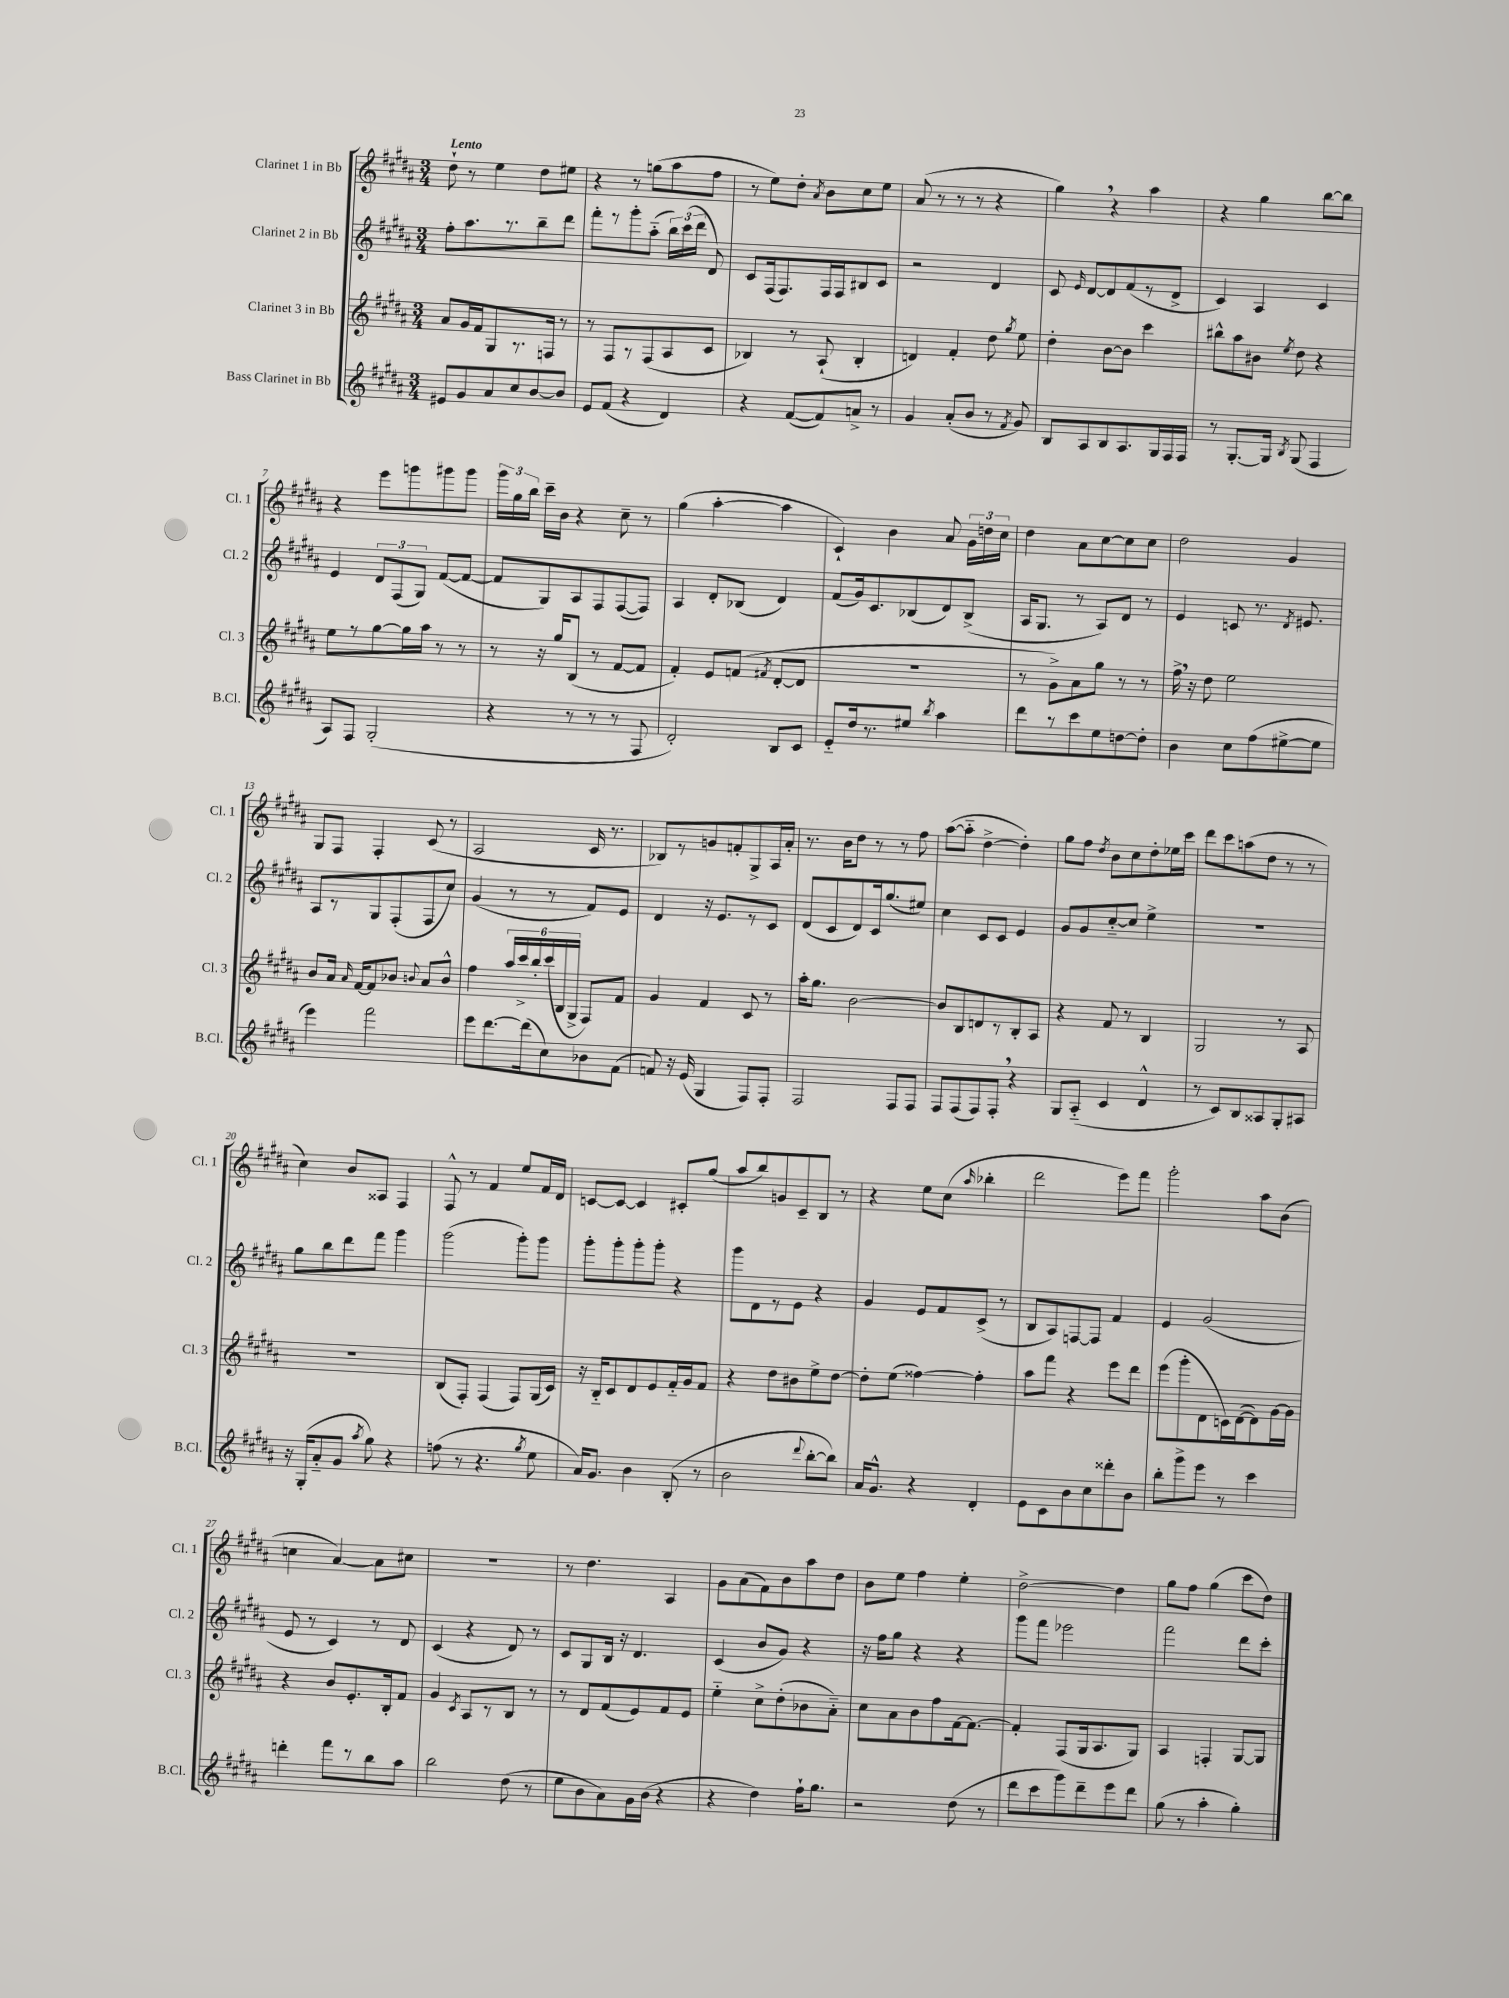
<<
\new StaffGroup <<
\new Staff = "s0" \with { instrumentName = "Clarinet 1 in Bb" shortInstrumentName = "Cl. 1" } {
    \clef treble \key b \major \numericTimeSignature \time 3/4 \tempo "Lento"
    \autoBeamOff dis''8-! r8 e''4 dis''8[ eis''8] |
    r4 r8 g''8[( ais''8 fis''8] |
    r8 e''8[) dis''8]-. \acciaccatura { ais'8 } b'8[ cis''8 e''8] |
    ais'8( r8 r8 r8 r4 |
    gis''4) \breathe r4 ais''4 |
    r4 gis''4 b''8[~ b''8] |
    r4 e'''8[ g'''8 gis'''8 gis'''8] |
    \tuplet 3/2 { gis'''16[ gis''16 b''16] } cis'''16[-- b'16] r4 cis''8-- r8 |
    gis''4( ais''4~-. ais''4 |
    cis'4-!) b'4 ais'8 \tuplet 3/2 { gis'16[ d''16 cis''16] } |
    dis''4 ais'8[ cis''8~ cis''8 cis''8] |
    dis''2 gis'4 |
    gis8[ fis8] fis4-. cis'8( r8 |
    ais2 cis'16 r8. |
    bes8[) r8 g'8 f'8-. gis8-> ais16 ais'16]-. |
    r8. b'16[ dis''8] r8 r8 fis''8 |
    ais''8[~( ais''8]-_ dis''4~-> dis''4-.) |
    gis''8[ fis''8] \acciaccatura { dis''8 } b'8[ cis''8 dis''8-. ees''16 cis'''16] |
    dis'''8[ cis'''8 a''8( dis''8] r8 r8 |
    cis''4) b'8[ aisis8] fis4 |
    fis8-^ r8 fis'4 e''8[ fis'16 dis'16] |
    c'8[~ c'8]~ c'4 cis'8[-. gis''8]( |
    ais''8[ b''8) g'8 cis'8-- b8] r8 |
    r4 e''8[ cis''8]( \grace { ais''16 } bes''4-. |
    dis'''2 e'''8[) fis'''8] |
    gis'''2-. ais''8[ b'8]( |
    c''4 ais'4~) ais'8[ cis''8] |
    R2. |
    r8 dis''4. ais4 |
    gis'8[ ais'8( fis'8) b'8 ais''8 dis''8] |
    b'8[ e''8] fis''4 e''4-. |
    dis''2~-> dis''4 |
    gis''8[ fis''8] gis''4( cis'''8[ dis''8]) \bar "|." |
}
\new Staff = "s1" \with { instrumentName = "Clarinet 2 in Bb" shortInstrumentName = "Cl. 2" } {
    \clef treble \key b \major \numericTimeSignature \time 3/4
    \autoBeamOff fis''8[-. ais''8. r8. b''8-- dis'''8] |
    fis'''8[-. r8 gis'''8-. ais''8]-_( \tuplet 3/2 { b''16[) cis'''16( dis'''16] } dis'8) |
    cis'8[ fis16( fis8.) fis16 fis16 bis8 cis'8] |
    r2 dis'4 |
    cis'8 \grace { e'16 } dis'8[~ dis'8 fis'8( r8 dis'8]-> |
    cis'4) ais4 cis'4 |
    e'4 \tuplet 3/2 { dis'8[ fis8( gis8]) } fis'8[~( fis'8]~ |
    fis'8[ gis8) ais8 fis8 fis8~( fis8]) |
    ais4 dis'8[-. bes8]( dis'4) |
    fis'8[( gis'16) cis'8. bes8( dis'8) bes8]->( |
    ais16[ gis8.] r8 ais8[) dis'8] r8 |
    e'4 c'8 r8. \acciaccatura { dis'8 } eis'8. |
    ais8[ r8 gis8 fis8-.( fis8 cis''8]) |
    gis'4( r8 r8 fis'8[) e'8] |
    dis'4 r16 e'8.[ r8 cis'8] |
    dis'8[( cis'8 dis'8) cis'16 gis''8.( eis''8]) |
    cis''4 cis'8[ cis'8] e'4 |
    gis'8[ gis'8 cis''8~-_ cis''8] e''4-> |
    R2. |
    gis''8[ b''8 dis'''8 fis'''8] gis'''4 |
    gis'''2( gis'''8[-.) gis'''8] |
    gis'''8[-. gis'''8-. gis'''8-. gis'''8]-. r4 |
    gis'''8[ dis'8 r8 e'8] r4 |
    gis'4 e'8[ fis'8 cis'8]->( r8 |
    b8[ ais8) f8~ f8] fis'4 |
    e'4 gis'2( |
    e'8 r8 cis'4) r8 dis'8 |
    cis'4( r4 dis'8) r8 |
    cis'8[ gis8 b16] r16 dis'4. |
    cis'4( b'8[ gis'8]) r4 |
    r16 fis''16[ gis''8] r4 r4 |
    gis'''8[ fis'''8] ees'''2 |
    fis'''2 dis'''8[ cis'''8]-. \bar "|." |
}
\new Staff = "s2" \with { instrumentName = "Clarinet 3 in Bb" shortInstrumentName = "Cl. 3" } {
    \clef treble \key b \major \numericTimeSignature \time 3/4
    \autoBeamOff ais'8[ gis'16 fis'16 gis8 r8. f16] r8 |
    r8 fis8[ r8 fis8( ais8 cis'8] |
    bes4) r8 ais8-!( bes4-. |
    d'4) fis'4-. dis''8 \acciaccatura { gis''8 } e''8 |
    dis''4-. b'8[~ b'8] cis'''4 |
    bis''8[-^ ais''8 bis'8] \acciaccatura { e''8 } dis''8 r4 |
    e''8[ r8 gis''8~ gis''16 ais''16] r8 r8 |
    r8 r16 gis''16[ b8]( r8 fis'8[~ fis'8] |
    fis'4-.) e'8[ f'8]( \acciaccatura { fis'8 } dis'8[~-. dis'8] |
    R2. |
    r8 gis'8[->) ais'8 gis''8] r8 r8 |
    fis''16-> \breathe r16 dis''8 e''2 |
    b'8[ ais'16] \grace { ais'16 } fis'16[~ fis'8 bes'8] \appoggiatura { b'8 } ais'8[ b'8]-^ |
    fis''4 \tuplet 6/4 { ais''16[ cis'''16-> b''16-. cis'''16( b16 gis16]-> } fis8[) fis'8] |
    gis'4 fis'4 cis'8 r8 |
    ais''16[-. gis''8.] b'2~ |
    b'8[ b8 d'8 r8 b8-. ais8] |
    r4 fis'8 r8 b4 |
    gis2 r8 ais8 |
    R2. |
    b8[( fis8]-.) fis4( fis8[) gis16( cis'16]) |
    r16 b16[-_ cis'8 dis'8 e'8 fis'16-_ gis'16 fis'8] |
    r4 dis''8[ bis'8 e''8-> dis''8]~ |
    dis''8[-. e''8]( fisis''4~) fisis''4-. |
    ais''8[ fis'''8] r4 e'''8[ dis'''8] |
    e'''8[( gis'''8-. dis'8 c'16) dis'16~( dis'8) gis'16~ gis'16] |
    r4 b'8[ e'8.-. b16-. fis'8] |
    gis'4 \acciaccatura { cis'8 } ais8[ r8 b8] r8 |
    r8 dis'8[ fis'8( e'8) fis'8 e'8] |
    e''4-_ cis''8[-> dis''8-.( bes'8 ais'8]-_) |
    cis''8[ ais'8 b'8 fis''8 fis'16~ fis'8.]~ |
    fis'4-. fis8[( gis16 ais8. gis8]) |
    ais4 f4-. gis8[~ gis8] \bar "|." |
}
\new Staff = "s3" \with { instrumentName = "Bass Clarinet in Bb" shortInstrumentName = "B.Cl." } {
    \clef treble \key b \major \numericTimeSignature \time 3/4
    \autoBeamOff eis'8[ gis'8 ais'8 cis''8 b'8~ b'8] |
    e'8[ fis'8]( r4 dis'4) |
    r4 fis'8[~( fis'8) a'8]-> r8 |
    gis'4 ais'8[-.( b'8] r8 \acciaccatura { fis'8 } gis'8) |
    b8[ ais8 b8 ais8. gis16 fis16 fis16] |
    r8 gis8.[~-. gis16] \acciaccatura { b8 } gis8( fis4 |
    ais8[) fis8] gis2-.( |
    r4 r8 r8 r8 fis8 |
    dis'2-.) b8[ cis'8] |
    e'8[-_ dis''16 r8. eis''8] \acciaccatura { b''8 } ais''4 |
    dis'''8[ r8 cis'''8 e''8 d''8~ d''8]-. |
    b'4 cis''8[ fis''8( eis''8~-> eis''8] |
    e'''4) fis'''2 |
    e'''8[ dis'''8.~ dis'''16( cis''8) bes'8 fis'8]( |
    f'8) r16 e'16( gis4 fis8[) fis8]-. |
    fis2 fis8[ fis8] |
    fis8[ fis8( fis8) fis8]-. \breathe r4 |
    gis8[ ais8]-_( cis'4 dis'4-^ |
    r8 cis'8[) b8 aisis8 gis8-. ais8] |
    r16 gis16[-.( ais'8-_ gis'8] \acciaccatura { ais''8 } gis''8) r4 |
    f''8( r8 r4. \acciaccatura { gis''8 } e''8 |
    ais'16[) gis'8.] b'4 b8-.( r8 |
    b'2 \appoggiatura { dis'''8 } b''8[~-. b''8]) |
    ais'16[ gis'8.]-^ r4 dis'4-. |
    e'8[ cis'8 b'8 cis''8 disis'''8-. b'8] |
    b''8[-. gis'''8-> e'''8] r8 cis'''4 |
    d'''4-. fis'''8[ r8 b''8 ais''8] |
    b''2 dis''8( r8 |
    e''8[ b'8 ais'8) gis'16 b'16]( r4 |
    r4 dis''4) fis''16[-! gis''8.] |
    r2 dis''8( r8 |
    dis'''8[ cis'''8 gis'''8) dis'''8-- e'''8 dis'''8] |
    gis''8( r8 ais''4-. gis''4-.) \bar "|." |
}
>>
>>
